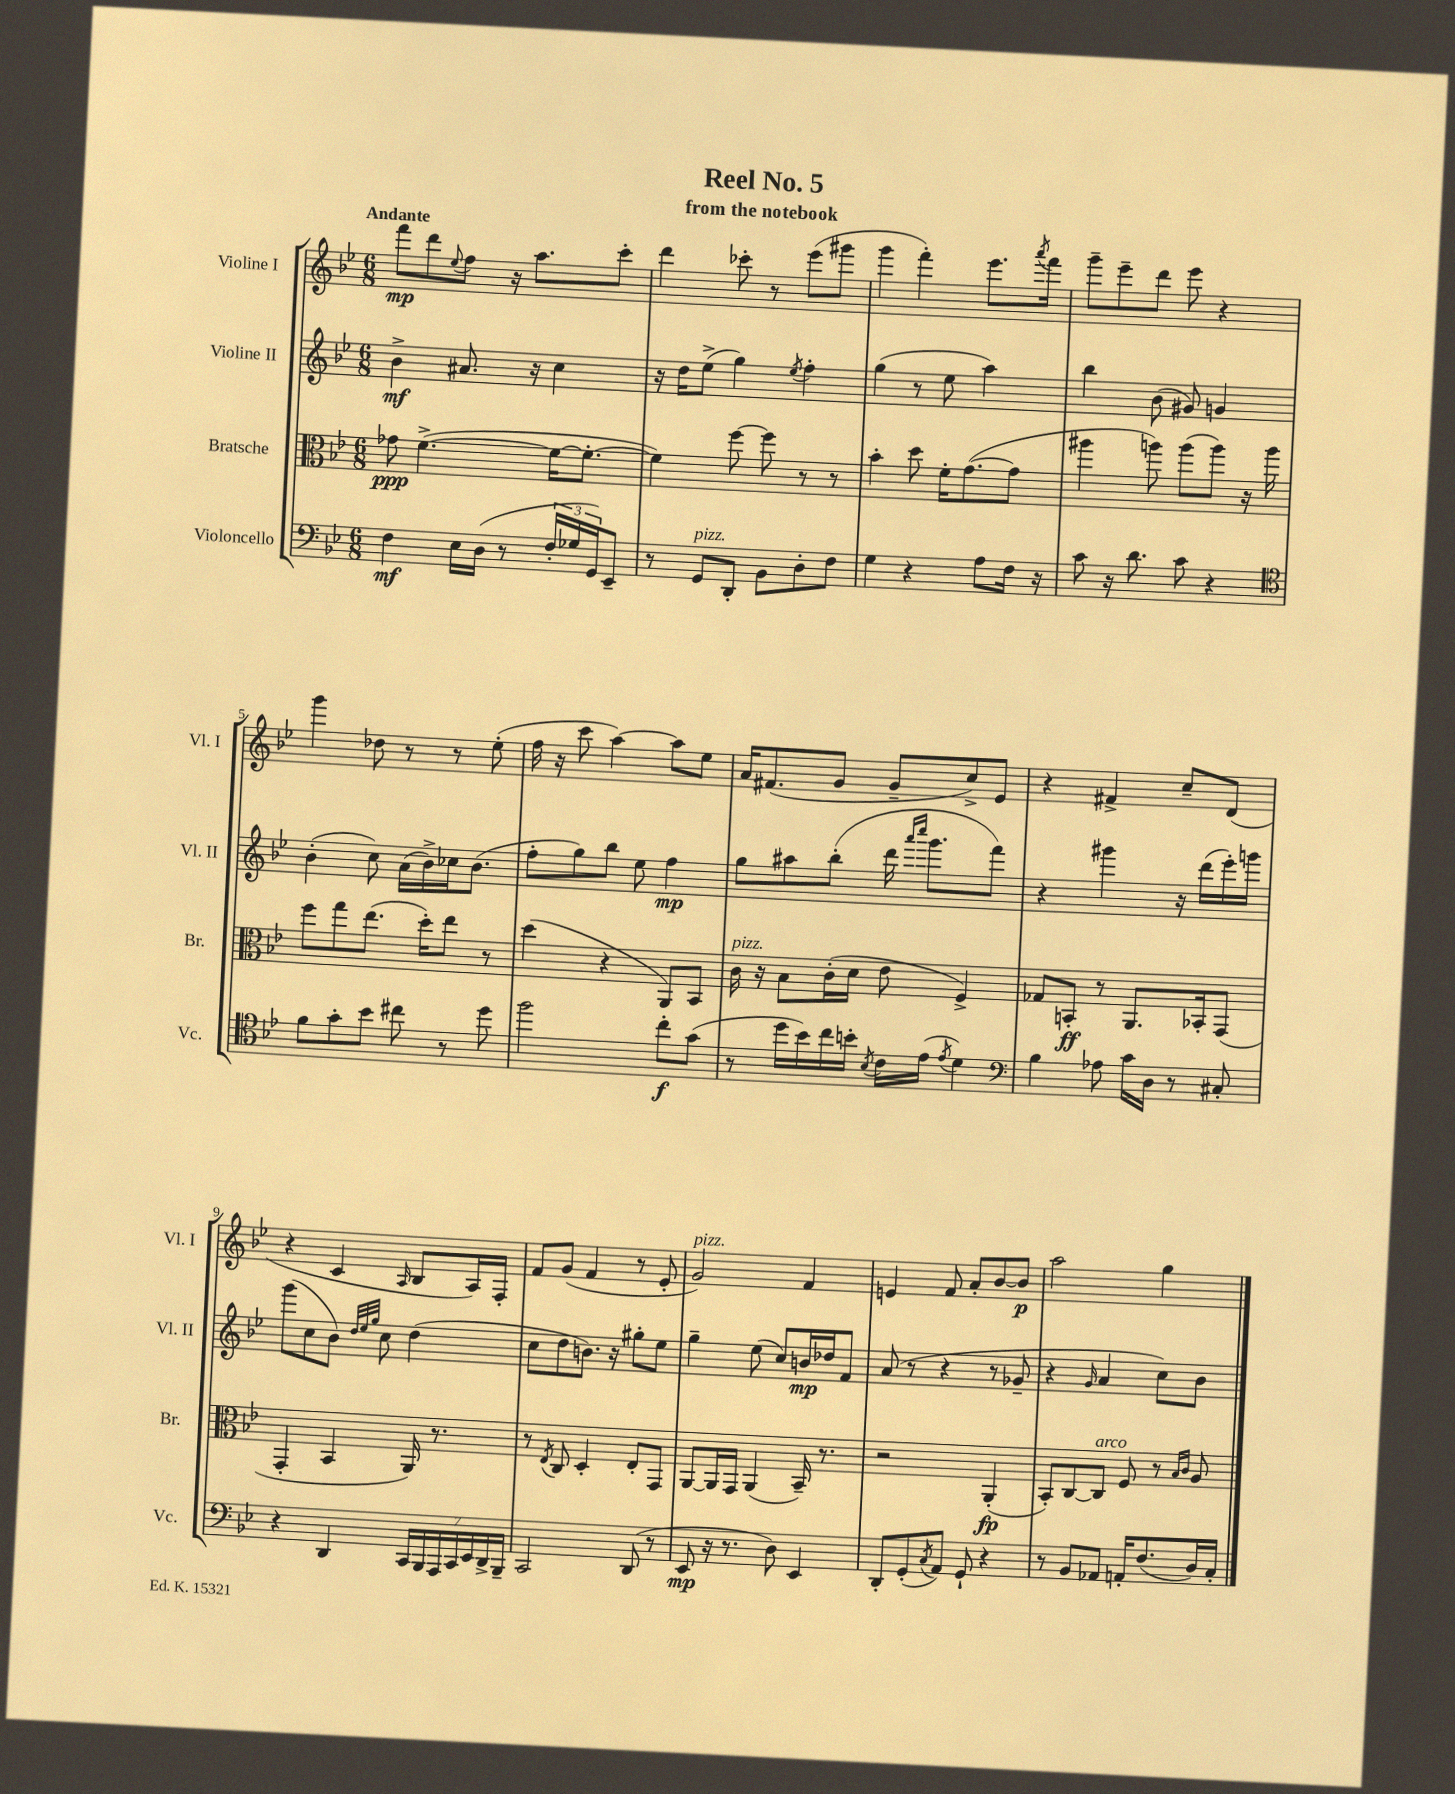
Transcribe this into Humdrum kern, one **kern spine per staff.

**kern	**kern	**kern	**kern
*staff4	*staff3	*staff2	*staff1
*clefF4	*clefC3	*clefG2	*clefG2
*k[b-e-]	*k[b-e-]	*k[b-e-]	*k[b-e-]
*M6/8	*M6/8	*M6/8	*M6/8
4F	8g-	4b-^	8fff
.	([4.f^	.	8ddd
.	.	.	8qqee-
16E-	.	8.a#	8ff
(16D	.	.	.
8r	.	.	16r
.	.	16r	8.aa
24F'	16f_	4cc	.
24G-	.	.	.
.	8.f'_	.	.
24GG)	.	.	.
8EE-~	.	.	8ccc'
=	=	=	=
8r	4f])	16r	4ddd
.	.	16dd	.
8GG	.	(8ee-^	.
8DD'	[8ff	4gg)	8ccc-'
8BB-	8ff]	.	8r
.	.	8qee-	.
8D'	8r	4ff'	(8eee-
8F	8r	.	8ggg#
=	=	=	=
4G	4b-'	(4gg	4ggg
4r	8dd	8r	4fff')
.	16f'	8ee-	.
.	([8.g	.	.
8A	.	4aa)	8.eee-
16F	8g]	.	.
.	.	.	8qaaa
16r	.	.	16fff
=	=	=	=
8c	4aa#	4bb-	8ggg~
16r	.	.	8eee-~
8.d	.	.	.
.	8aa)	(8b-	8ddd
8c	(8aa	8g#)	8eee-
4r	8aa)	4g	4r
.	16r	.	.
.	16aa	.	.
=	=	=	=
*clefC4	*	*	*
8f	8ff	(4b-'	4ggg
8g'	8gg	.	.
8b-	(8.ee-	8cc)	8dd-
8cc#	.	(16a	8r
.	16dd')	16b-^)	.
8r	8ee-	16cc-	8r
.	.	(8.b-	.
8dd	8r	.	(8ee-'
=	=	=	=
2ff	(4dd	8ff'	16ff
.	.	.	16r
.	.	8gg)	8ccc
.	4r	8bb-	[4aa)
.	.	8ee-	.
8cc'	8AA)	4ff	8aa]
(8g	8BB-	.	8ee-
=	=	=	=
8r	16c	8gg	16a
.	16r	.	(8.f#
16dd	8B-	8aa#	.
16b-)	.	.	.
16cc	(16c'	(8bb-'	8g
16b'	16d	.	.
8qB-	.	.	.
16c	8e-	16ddd	8g~
.	.	16qqaaa	.
.	.	16qqcccc	.
(16e-	.	8.ggg	.
8qe-	.	.	.
4d)	4F^)	.	8cc^)
.	.	8fff)	8e-
=	=	=	=
*clefF4	*	*	*
4B-	8G-	4r	4r
.	8BB'	.	.
8A-	8r	4ggg#	4f#^
16c	8.AA	.	.
16D	.	.	.
8r	.	16r	8cc~
.	16BB-'	(16ddd	.
8C#'	(8GG	16eee-')	(8d
.	.	16ggg	.
=	=	=	=
4r	4GG'	(8ggg	4r
.	.	8cc	.
4DD	4BB-	8b-)	4c
.	.	32qqdd	.
.	.	32qqee-	.
.	.	32qqgg	.
.	.	8cc	.
.	.	.	16qqA
28CC	16AA)	(4dd	8B-
28BBB-	.	.	.
.	8.r	.	.
28AAA	.	.	.
28CC	.	.	.
.	.	.	16A)
28EE-	.	.	.
28DD^	.	.	.
.	.	.	16F'
28BBB-~	.	.	.
=	=	=	=
2CC	8r	8cc	8f
.	8qE-	.	.
.	8C	8dd	(8g
.	4D'	8.b)	4f
.	.	16r	.
(8DD	8E-'	8gg#'	8r
8r	8GG	8ee-	8e-'
=	=	=	=
8EE-	[8AA	4gg~	2g)
16r	16AA]	.	.
8.r	16GG	.	.
.	(4AA	(8ee-	.
8D)	.	8cc)	.
4EE-	16BB-~)	16b	4f
.	8.r	16dd-	.
.	.	8f	.
=	=	=	=
8DD'	2r	(8a	4e
(8GG'	.	8r	.
8qC	.	.	.
8AA)	.	4r	8f
8GG`	.	.	8a'
4r	(4AA'	8r	[8b-
.	.	8g-~	8b-]
=	=	=	=
8r	8BB-')	4r	2aa
8BB-	[8C	.	.
.	.	16qqg	.
8AA-	8C]	4a	.
16AA'	8F	.	.
(8.F	.	.	.
.	8r	8cc)	4gg
.	16qqB-	.	.
.	16qqc	.	.
16D)	8A	8b-	.
16C'	.	.	.
==	==	==	==
*-	*-	*-	*-
